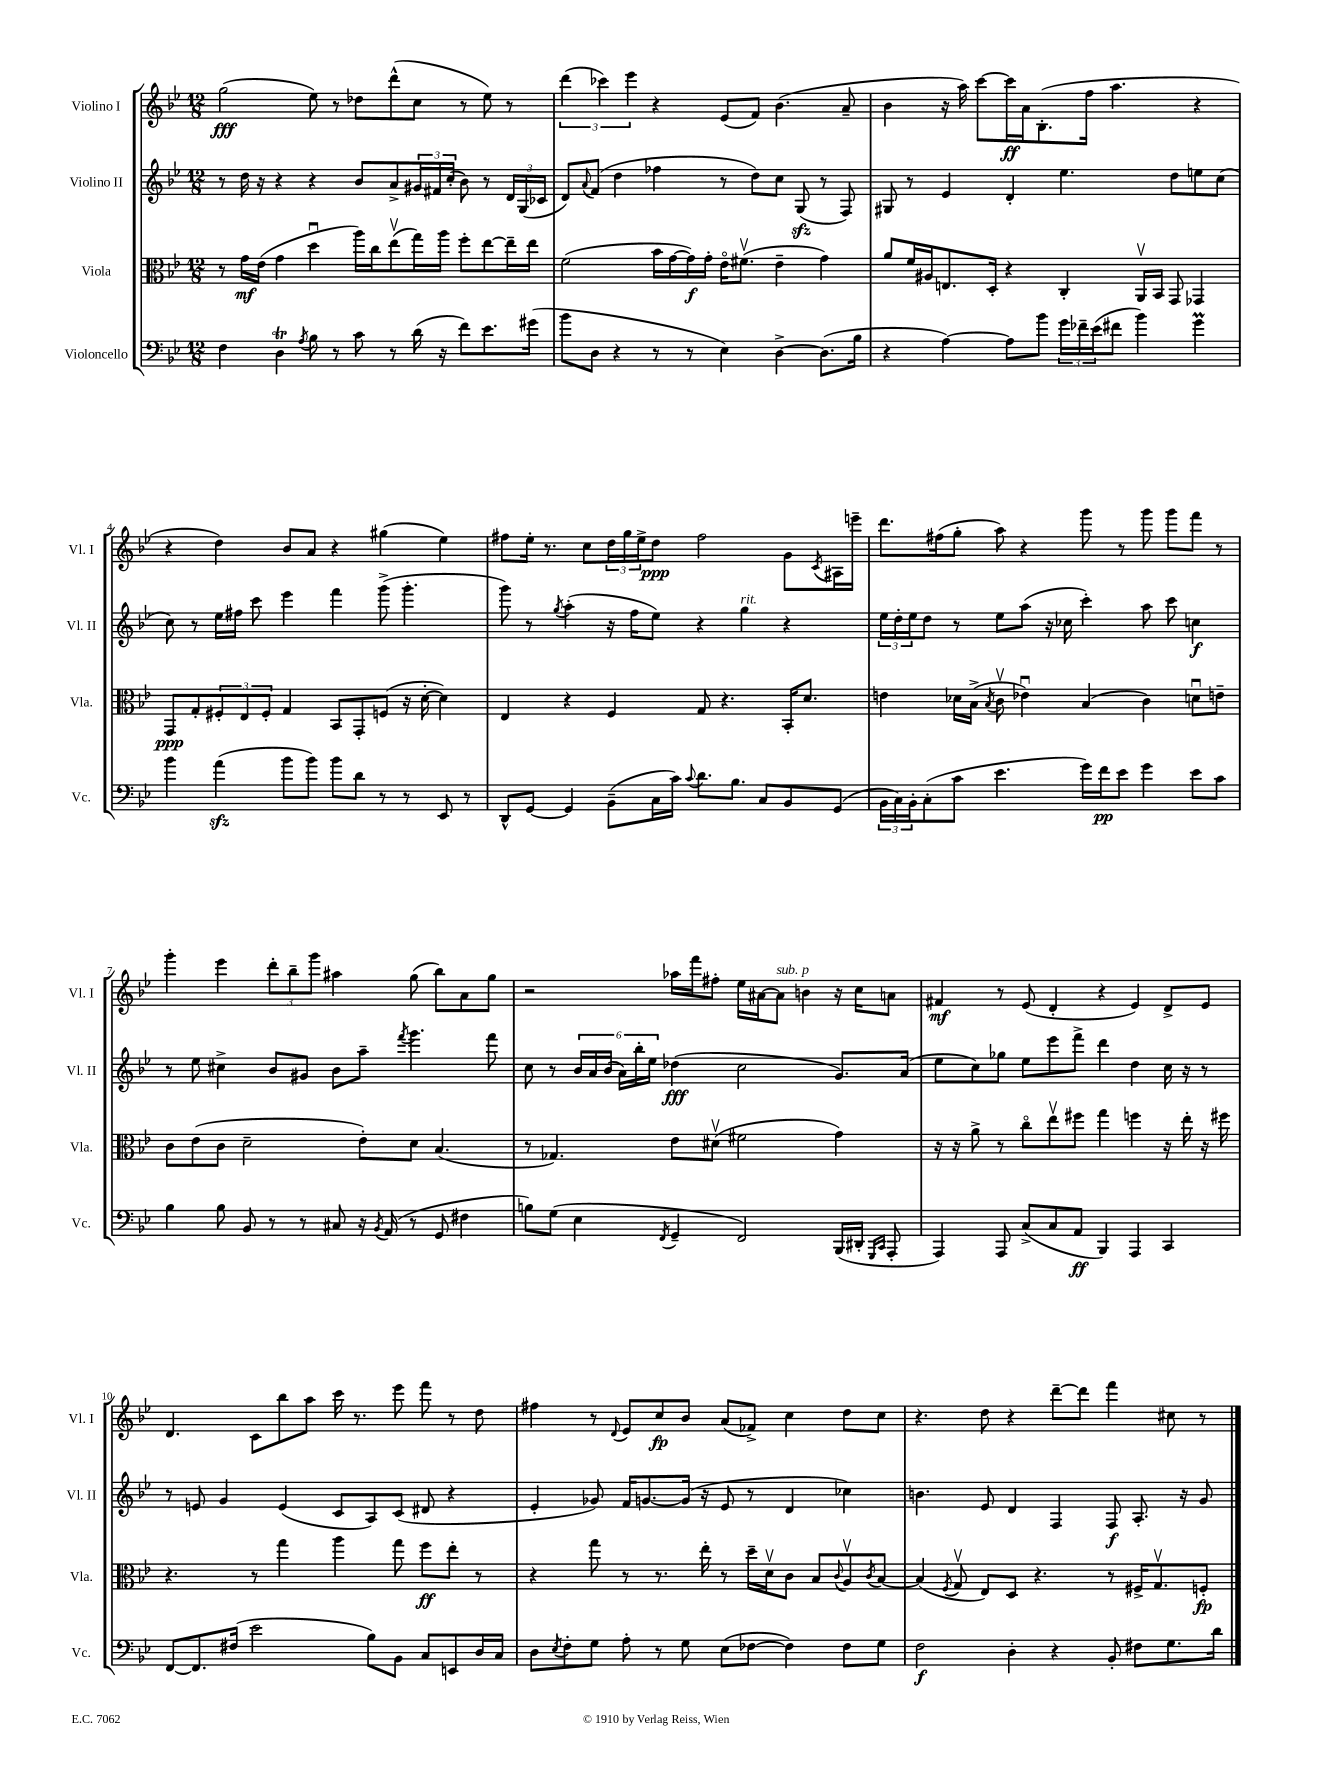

**kern	**kern	**kern	**kern
*staff4	*staff3	*staff2	*staff1
*clefF4	*clefC3	*clefG2	*clefG2
*k[b-e-]	*k[b-e-]	*k[b-e-]	*k[b-e-]
*M12/8	*M12/8	*M12/8	*M12/8
4F	8r	8r	(2gg
.	16g	16dd	.
.	(16e-	16r	.
4D	4g	4r	.
8qA	.	.	.
8B-	4ddu	4r	8ee-)
8r	.	.	8r
8c	16aa)	8b-	8dd-
.	16cc	.	.
8r	(8ee-v	8a^	(8ddd^^
(16d	16gg)	24g#	8cc
.	.	24f#	.
16r	16aa	.	.
.	.	(24cc'	.
8f)	8ff'	8b-)	8r
8.e-	[8ee-	8r	8ee-)
.	16ee-~]	24d	8r
.	.	(24G	.
(16g#	16ee-	.	.
.	.	24c-	.
=	=	=	=
8b-	(2f	8d)	(6ddd
.	.	8qqa	.
8D	.	(8f	.
.	.	.	6ccc-)
4r	.	4dd	.
.	.	.	6eee-
8r	16b-	4ff-	4r
.	[16g	.	.
8r	16g])	.	.
.	16g'	.	.
4E-)	16e-o	8r	(8e-
.	(8.f#v	.	.
.	.	8dd)	8f)
[4D^	4e-~	8cc	(4.b-
.	.	(8G	.
(8.D]	4g)	8r	.
.	.	8F)	8a~
16B-	.	.	.
=	=	=	=
4r	8a	8G#	4b-
.	16f	8r	.
.	16A#	.	.
[4A)	8.E	4e-	16r
.	.	.	16aa)
.	.	.	[8ccc
.	16D'	.	.
8A]	4r	4d'	16ccc]
.	.	.	16a
8b-	.	.	(8.B-'
24g	4C'	4.ee-	.
24f-~	.	.	.
.	.	.	16ff
(24e-	.	.	.
8f#	.	.	4.aa
4b-)	16AAv	.	.
.	16BB-	.	.
.	8GG	8dd	.
4g	4GG-	8ee	4r
.	.	(8cc	.
=	=	=	=
4b-	8GG	8cc)	4r
.	8G'	8r	.
(4a	12F#'	16ee-	4dd)
.	.	16ff#	.
.	12E-	.	.
.	.	8ccc	.
.	12F#'	.	.
8b-	4G	4eee-	8b-
8b-)	.	.	8a
8b-	8BB-	4fff	4r
8d	8GG'	.	.
8r	(8F	(8ggg^	(4gg#
8r	16r	4.ggg'	.
.	[16d'	.	.
8EE-	4d])	.	4ee-)
8r	.	.	.
=	=	=	=
8DD^^	4E-	8ggg)	8ff#
[8GG	.	8r	16ee-'
.	.	.	8.r
.	.	8qgg	.
4GG]	4r	(4aa'	.
.	.	.	8cc
(8BB-~	4F	16r	24dd
.	.	.	24gg
.	.	16ff	.
.	.	.	24ee-^
16C	.	8ee-)	8dd
16c)	.	.	.
8qqc	.	.	.
8.d	8G	4r	2ff#
.	4.r	.	.
8.B-	.	.	.
.	.	4gg	.
8C	.	.	.
8BB-	16BB-'	4r	8g
.	8.d	.	.
.	.	.	8qc
(8GG	.	.	16A#
.	.	.	16eee~
=	=	=	=
24BB-	4e	24ee-	8.ddd
24C)	.	24dd'	.
24BB-'	.	24ee-	.
(8C'	.	8dd	.
.	.	.	(16ff#
8c	16d-	8r	8gg'
.	(16B-^	.	.
.	8qB-	.	.
4.e-	8cv	8ee-	8aa)
.	4e-u)	(8aa	4r
.	.	16r	.
.	.	16cc-	.
16g)	(4B-	4ccc')	8ggg
16f	.	.	.
8e-	.	.	8r
4g	4c)	8aa	8ggg
.	.	8ccc	8ggg
8e-	8du	4cc	8fff
8c	8e~	.	8r
=	=	=	=
4B-	8c	8r	4ggg'
.	(8e-	8ee-	.
8B-	8c	4cc#^	4eee-
8BB-	2d~	.	.
8r	.	8b-	12ddd'
.	.	.	12bb-~
8r	.	8g#	.
.	.	.	12ggg
8C#	.	8b-	4aa#
16r	8e-')	8aa~	.
8qBB-	.	.	.
(16AA	.	.	.
.	.	8qfff	.
8r	8d	4.ggg	(8gg
8GG	(4.B-	.	8bb-)
4F#	.	.	8a
.	.	8fff	8gg
=	=	=	=
8B)	8r	8cc	2r
(8G	4.G-)	8r	.
4E-	.	24b-	.
.	.	24a	.
.	.	(24b-	.
.	.	24a)	.
.	.	24bb-'	.
.	.	24ee-	.
8qFF	.	.	.
4GG~	8e-	(4dd-	16aa-
.	.	.	16fff
.	(8d#v	.	8ff#'
2FF)	2f#	2cc	16ee-
.	.	.	[16a#
.	.	.	8a#]
.	.	.	4b
(16BBB-	4g)	8.g)	16r
16DD#'	.	.	16cc
16qqGGG	.	.	.
16qqCC	.	.	.
8AAA'	.	.	8a
.	.	(16a	.
=	=	=	=
4AAA)	16r	8ee-	4f#
.	16r	.	.
.	8a^	8cc)	.
8AAA	8r	8gg-	8r
(8C^	8cco	8ee-	(8e-
8C	8ee-v	8eee-	4d'
8AA	8ff#	8fff^	.
4BBB-)	4gg	4ddd	4r
4AAA	4ff	4dd	4e-)
4CC	16r	16cc	8d^
.	16ee-'	16r	.
.	16r	8r	8e-
.	16ff#	.	.
=	=	=	=
[8FF	4.r	8r	4.d
8.FF]	.	8e	.
.	.	4g	.
(16F#	.	.	.
2e-	8r	.	8c
.	4gg	(4e	8bb-
.	.	.	8aa
.	4aa	8c	16ccc
.	.	.	8.r
8B-)	.	8A)	.
8BB-	8gg	(8c	8eee-
8C	8ff	8d#	8fff
8EE	8ee-'	4r	8r
16D	8r	.	8dd
16C	.	.	.
=	=	=	=
8D	4r	4e-'	4ff#
8qE-	.	.	.
8F'	.	.	.
8G	8gg	8g-)	8r
.	.	.	8qqd
8A'	8r	16f	8e-
.	.	[8.g	.
8r	8.r	.	8cc
8G	.	(16g]	8b-
.	16ee-'	16r	.
(8E-	8r	8e-	(8a
[8F-	16dd~	8r	8f-^)
.	16dv	.	.
4F-])	8c	4d	4cc
.	8B-	.	.
.	8qqc	.	.
8F-	8Av	4cc-)	8dd
.	8qc	.	.
8G	[8B-	.	8cc
=	=	=	=
2F	(4B-]	4.b	4.r
.	8qF	.	.
.	8Gv	.	.
.	8E-)	8e-	8dd
4D'	8D	4d	4r
.	4.r	.	.
4r	.	4F	[8ddd~
.	.	.	8ddd]
8BB-'	8r	8F	4fff
8F#	16F#^	8.A'	.
.	8.Gv	.	.
8.G	.	.	8cc#
.	.	16r	.
.	8F'	8g	8r
16d	.	.	.
==	==	==	==
*-	*-	*-	*-
